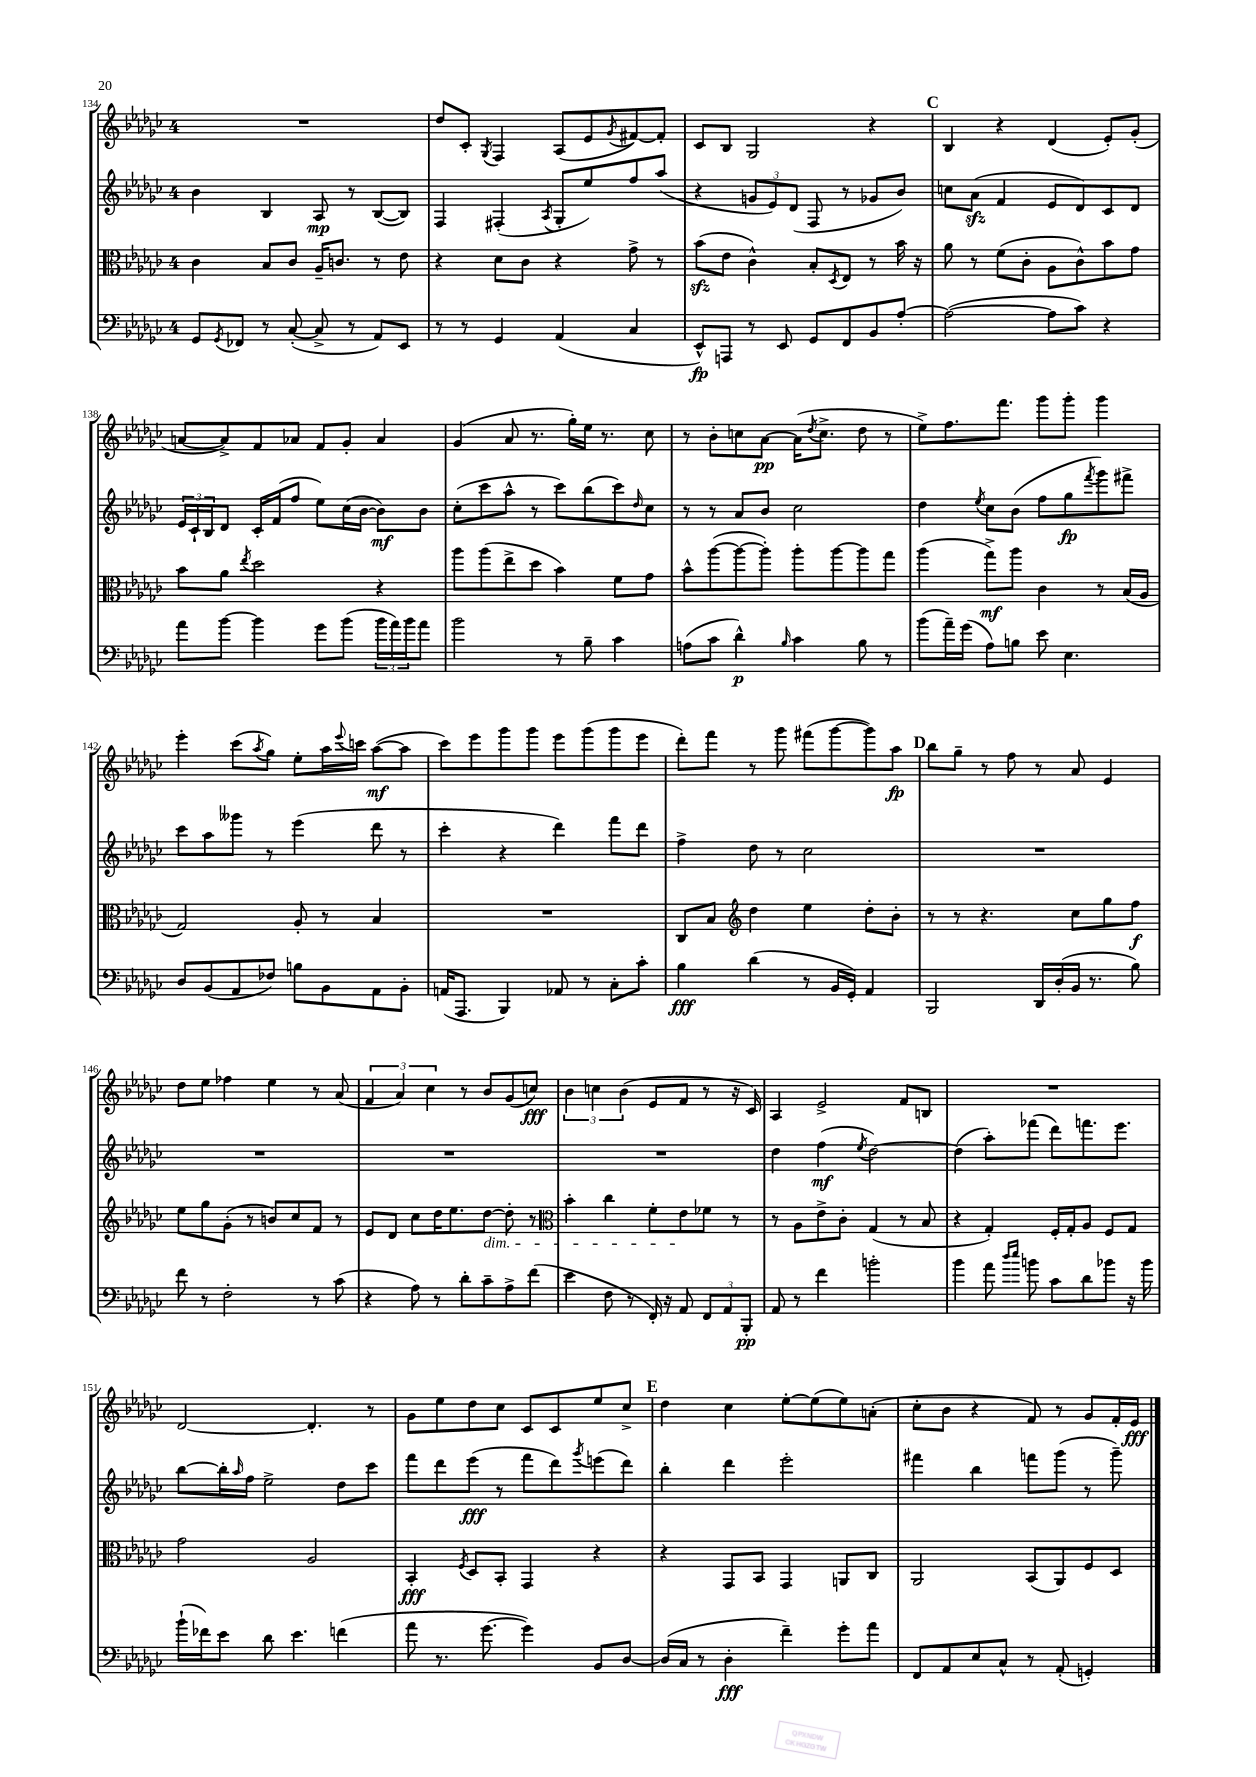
<<
\new StaffGroup <<
\new Staff = "s0" {
    \clef treble \key ges \major \once \override Staff.TimeSignature.style = #'single-digit \time 4/4
    R1 |
    des''8 ces'8-. \acciaccatura { ges8 } f4 aes8( ees'8 \acciaccatura { ges'8 } fis'8~) fis'8-. |
    ces'8 bes8 ges2 r4 |
    \mark \markup { \bold "C" } bes4 r4 des'4( ees'8-.) ges'8-.( |
    a'8~ a'8->) f'8 aes'8 f'8 ges'8-. aes'4 |
    ges'4( aes'8 r8. ges''16-.) ees''16 r8. ces''8 |
    r8 bes'8-. c''8 aes'8~\pp aes'16( \acciaccatura { des''8 } c''8.-> des''8 r8 |
    ees''8->) f''8. f'''8. ges'''8 ges'''8-. ges'''4 |
    ees'''4-. ces'''8( \acciaccatura { aes''8 } ges''8) ees''8-. aes''16 \appoggiatura { ees'''8 } c'''16 aes''8~\mf( aes''8 |
    ces'''8) ees'''8 ges'''8 ges'''8 ees'''8 ges'''8( ges'''8 ees'''8 |
    des'''8-.) f'''8 r8 ges'''8 fis'''8( ges'''8~ ges'''8) aes''8\fp |
    \mark \markup { \bold "D" } bes''8 ges''8-- r8 f''8 r8 aes'8 ees'4 |
    des''8 ees''8 fes''4 ees''4 r8 aes'8( |
    \tuplet 3/2 { f'4 aes'4) ces''4 } r8 bes'8 ges'8( c''8\fff) |
    \tuplet 3/2 { bes'4 c''4 bes'4( } ees'8 f'8 r8 r16 ces'16) |
    aes4 ees'2-> f'8 b8 |
    R1 |
    des'2~ des'4.-. r8 |
    ges'8 ees''8 des''8 ces''8 ces'8 ces'8 ees''8 ces''8-> |
    \mark \markup { \bold "E" } des''4 ces''4 ees''8~-. ees''8( ees''8) a'8-.( |
    ces''8-. bes'8 r4 f'8) r8 ges'8 f'16-. ees'16\fff \bar "|." |
}
\new Staff = "s1" {
    \clef treble \key ges \major \once \override Staff.TimeSignature.style = #'single-digit \time 4/4
    bes'4 bes4 aes8\mp r8 bes8~( bes8) |
    f4 fis4-.( \acciaccatura { aes8 } ges8-. ees''8) f''8 aes''8( |
    r4 \tuplet 3/2 { g'8 ees'8) des'8( } f8 r8 ges'8 bes'8) |
    \mark \markup { \bold "C" } c''8 aes'8\sfz( f'4 ees'8 des'8) ces'8 des'8 |
    \tuplet 3/2 { ees'16 ces'16-! bes16 } des'8 ces'16-. f'16( f''8 ees''8) ces''16( bes'16~ bes'8\mf) bes'8 |
    ces''8-.( ces'''8 aes''8-^ r8 ces'''8) bes''8( ces'''8) \grace { des''16 } ces''8 |
    r8 r8 aes'8 bes'8 ces''2 |
    des''4 \acciaccatura { ees''8 } ces''8 bes'8( f''8 ges''8\fp \acciaccatura { f'''8 } ges'''8) fis'''8-> |
    ces'''8 aes''8 geses'''8 r8 ees'''4( des'''8 r8 |
    ces'''4-. r4 des'''4) f'''8 des'''8 |
    f''4-> des''8 r8 ces''2 |
    \mark \markup { \bold "D" } R1 |
    R1 |
    R1 |
    R1 |
    des''4 f''4\mf( \acciaccatura { ees''8 } des''2~) |
    des''4( aes''8-.) fes'''8( des'''8) f'''8. ees'''8. |
    bes''8~ bes''16-. \grace { aes''16 } f''16 ees''2-> des''8 ces'''8 |
    f'''8 des'''8 ees'''8\fff( r8 f'''8 des'''8) \acciaccatura { ges'''8 } e'''8( des'''8) |
    \mark \markup { \bold "E" } bes''4-. des'''4 ees'''2-. |
    fis'''4 bes''4 f'''8 ges'''8( r8 ges'''8--) \bar "|." |
}
\new Staff = "s2" {
    \clef alto \key ges \major \once \override Staff.TimeSignature.style = #'single-digit \time 4/4
    ces'4 bes8 ces'8 aes16-- c'8. r8 ees'8 |
    r4 des'8 ces'8 r4 ges'8-> r8 |
    bes'8\sfz( ees'8 ces'4-^) bes8-. \acciaccatura { des8 } ees8 r8 bes'16 r16 |
    \mark \markup { \bold "C" } aes'8 r8 f'8( ces'8-. aes8 ces'8-^) bes'8 ges'8 |
    bes'8 aes'8 \acciaccatura { ees''8 } des''2 r4 |
    aes''8 aes''8( ees''8-> des''8 bes'4) f'8 ges'8 |
    bes'8-^ aes''8~( aes''8~ aes''8-.) aes''8-. aes''8~ aes''8 ges''8 |
    aes''4( ges''8->\mf) aes''8 ces'4 r8 bes16( aes16 |
    ges2) aes8-. r8 bes4 |
    R1 |
    ces8 bes8 \clef treble des''4 ees''4 des''8-. bes'8-. |
    \mark \markup { \bold "D" } r8 r8 r4. ces''8 ges''8 f''8\f |
    ees''8 ges''8 ges'8-.( r8 b'8) ces''8 f'8 r8 |
    ees'8 des'8 ces''8 des''16 ees''8. des''8~\dim des''8-. r8 |
    \clef alto bes'4-. ces''4 f'8-. ees'8\! fes'8 r8 |
    r8 aes8 ees'8-> ces'8-. ges4( r8 bes8 |
    r4 ges4-.) f16-. ges16-. aes8 f8 ges8 |
    ges'2 aes2 |
    bes,4-.\fff \acciaccatura { f8 } des8 bes,8-. ges,4 r4 |
    \mark \markup { \bold "E" } r4 ges,8 bes,8 ges,4 a,8 ces8 |
    aes,2 bes,8( aes,8) f8 des8 \bar "|." |
}
\new Staff = "s3" {
    \clef bass \key ges \major \once \override Staff.TimeSignature.style = #'single-digit \time 4/4
    ges,8 \acciaccatura { ges,8 } fes,8 r8 ces8~-.( ces8-> r8 aes,8) ees,8 |
    r8 r8 ges,4 aes,4( ces4 |
    ees,8-^\fp) a,,8 r8 ees,8 ges,8 f,8 bes,8 aes8~-. |
    \mark \markup { \bold "C" } aes2~( aes8 ces'8) r4 |
    aes'8 bes'8~ bes'4 ges'8 bes'8( \tuplet 3/2 { bes'16 aes'16) bes'16 } aes'8 |
    bes'2 r8 bes8-- ces'4 |
    a8( ces'8 des'4-^\p) \grace { bes16 } ces'4 bes8 r8 |
    bes'8( aes'16--) ges'16( aes8) b8 ees'8 ees4. |
    des8 bes,8( aes,8 fes8) b8 bes,8 aes,8 bes,8-. |
    a,16( aes,,8. bes,,4) aes,8 r8 ces8-. ces'8-. |
    bes4\fff des'4( r8 bes,16 ges,16-.) aes,4 |
    \mark \markup { \bold "D" } bes,,2 des,16 des16-.( bes,16 r8. bes8) |
    f'8 r8 f2-. r8 ces'8( |
    r4 aes8) r8 des'8-. ces'8-- aes8-> f'8( |
    ees'4 f8 r8 f,16-.) r16 aes,8 \tuplet 3/2 { f,8 aes,8 bes,,8-.\pp } |
    aes,8 r8 f'4 b'2-. |
    bes'4 aes'8 \grace { des''16 ees''16 } b'8 ces'8 des'8 bes'8 r16 bes'16 |
    bes'16-!( fes'16) ees'8 des'8 ees'4. f'4( |
    aes'8 r8. ges'8.~ ges'4) bes,8 des8~ |
    \mark \markup { \bold "E" } des16( ces16 r8 des4-.\fff f'4--) ges'8-. aes'8 |
    f,8 aes,8 ees8 ces8-^ r8 aes,8-.( g,4-.) \bar "|." |
}
>>
>>
\layout { \context { \Score currentBarNumber = #134 } }
